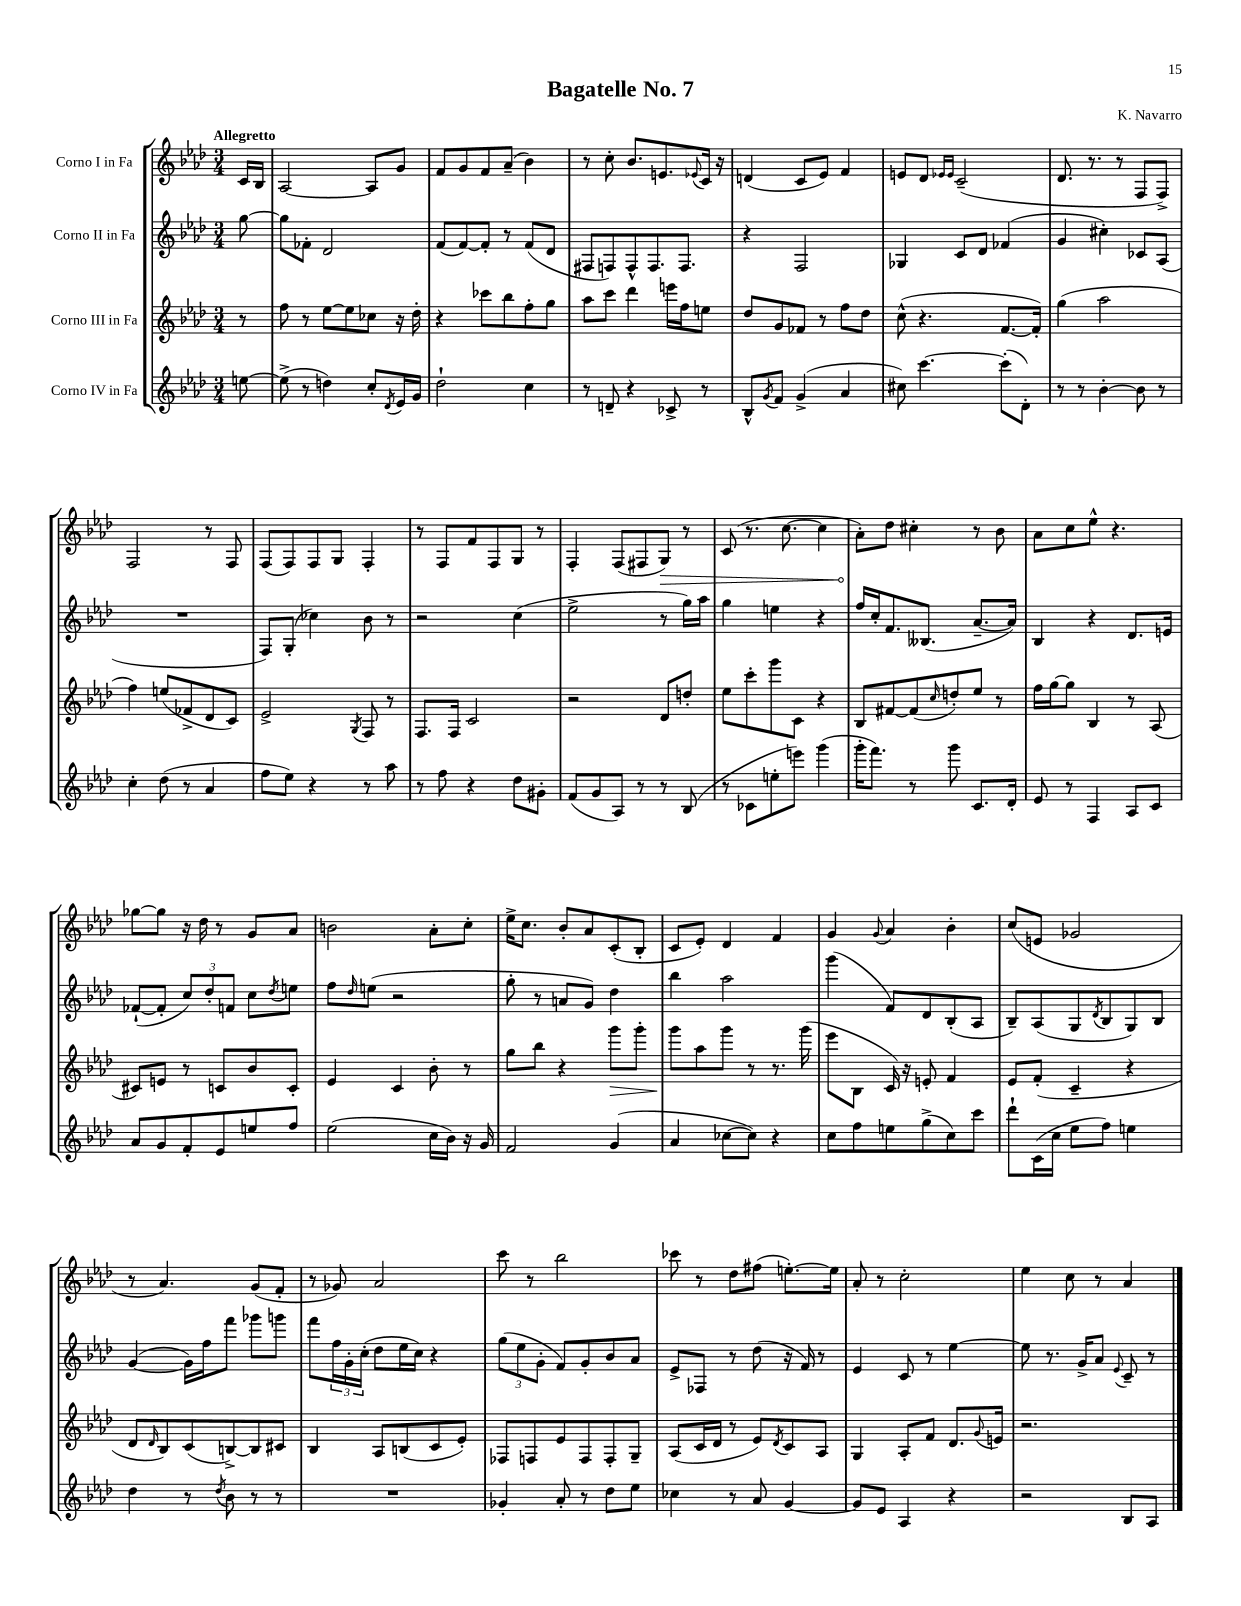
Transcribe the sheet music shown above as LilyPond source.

\header { title = "Bagatelle No. 7" composer = "K. Navarro" }
<<
\new StaffGroup <<
\new Staff = "s0" \with { instrumentName = "Corno I in Fa" } {
    \clef treble \key aes \major \numericTimeSignature \time 3/4 \partial 8 \tempo "Allegretto"
    c'16 bes16 |
    aes2~ aes8 g'8 |
    f'8 g'8 f'8 aes'8--( bes'4) |
    r8 c''8-. bes'8. e'8. \appoggiatura { ees'8 } c'16 r16 |
    d'4( c'8 ees'8) f'4 |
    e'8 des'8 \grace { ees'16 ees'16 } c'2--( |
    des'8. r8. r8 f8 f8->) |
    f2 r8 f8 |
    f8( f8) f8 g8 f4-. |
    r8 f8 f'8 f8 g8 r8 |
    f4-. f8( fis8 \once \override Hairpin.circled-tip = ##t g8\>) r8 |
    c'8( r8. c''8.~ c''4 |
    aes'8-.\!) des''8 cis''4-. r8 bes'8 |
    aes'8 c''8 ees''8-^ r4. |
    ges''8~ ges''8 r16 des''16 r8 g'8 aes'8 |
    b'2 aes'8-. c''8-. |
    ees''16-> c''8. bes'8-. aes'8 c'8-.( bes8-. |
    c'8 ees'8-.) des'4 f'4 |
    g'4 \appoggiatura { g'8 } aes'4 bes'4-. |
    c''8( e'8 ges'2 |
    r8 aes'4.) g'8( f'8-. |
    r8 ges'8) aes'2 |
    c'''8 r8 bes''2 |
    ces'''8 r8 des''8 fis''8( e''8.~-.) e''16 |
    aes'8-. r8 c''2-. |
    ees''4 c''8 r8 aes'4 \bar "|." |
}
\new Staff = "s1" \with { instrumentName = "Corno II in Fa" } {
    \clef treble \key aes \major \numericTimeSignature \time 3/4 \partial 8
    g''8~ |
    g''8 fes'8-. des'2 |
    f'8( f'8~) f'8-. r8 f'8( des'8 |
    fis8 f8) f8-^ f8. f8. |
    r4 f2 |
    ges4 c'8 des'8 fes'4( |
    g'4 cis''4-.) ces'8 aes8( |
    R2. |
    f8) g8-.( ces''4) bes'8 r8 |
    r2 c''4( |
    ees''2-> r8 g''16) aes''16 |
    g''4 e''4 r4 |
    f''16 c''16-. f'8. beses8.( aes'8.~-- aes'16) |
    bes4 r4 des'8. e'16 |
    fes'8~-!( fes'8-. \tuplet 3/2 { c''8) des''8-. f'8 } c''8 \acciaccatura { des''8 } e''8 |
    f''8 \grace { des''16 } e''8( r2 |
    g''8-. r8 a'8 g'8) des''4 |
    bes''4 aes''2 |
    g'''4( f'8) des'8 bes8-.( aes8 |
    bes8--) aes8( g8 \acciaccatura { des'8 } bes8 g8) bes8 |
    g'4~( g'16) f''16 f'''8 ges'''8 g'''8 |
    f'''8 \tuplet 3/2 { f''16 g'16-. c''16-.( } des''8 ees''16 c''16) r4 |
    \tuplet 3/2 { g''8( ees''8 g'8-. } f'8) g'8-. bes'8 aes'8 |
    ees'8-> fes8 r8 des''8( r16 f'16) r8 |
    ees'4 c'8 r8 ees''4~ |
    ees''8 r8. g'16-> aes'8 \appoggiatura { ees'8 } c'8-- r8 \bar "|." |
}
\new Staff = "s2" \with { instrumentName = "Corno III in Fa" } {
    \clef treble \key aes \major \numericTimeSignature \time 3/4 \partial 8
    r8 |
    f''8 r8 ees''8~ ees''8 ces''8 r16 des''16-. |
    r4 ces'''8 bes''8 f''8-. g''8 |
    aes''8 c'''8 des'''4 e'''16 f''16 e''8 |
    des''8 g'8 fes'8 r8 f''8 des''8 |
    c''8-^( r4. f'8.~ f'16-.) |
    g''4( aes''2 |
    f''4) e''8( fes'8-> des'8 c'8) |
    ees'2-> \acciaccatura { g8 } f8 r8 |
    f8. f16 c'2 |
    r2 des'8 d''8-. |
    ees''8 c'''8-. g'''8 c'8 r4 |
    bes8 fis'8~ fis'8( \grace { c''16 } d''8-.) ees''8 r8 |
    f''16 g''16~ g''8 bes4 r8 aes8( |
    cis'8) e'8 r8 c'8 bes'8 c'8-. |
    ees'4 c'4 bes'8-. r8 |
    g''8 bes''8 r4 g'''8\> g'''8-. |
    g'''8\! aes''8 g'''8 r8 r8. g'''16( |
    ees'''8 bes8 c'16) r16 e'8-. f'4 |
    ees'8 f'8-.( c'4-- r4 |
    des'8 \grace { des'16 } bes8) c'8( b8~->) b8 cis'8 |
    bes4 aes8 b8( c'8 ees'8-.) |
    fes8 f8 ees'8 f8 f8-. g8-- |
    aes8( c'16 des'16 r8 ees'8) \acciaccatura { des'8 } c'8 aes8 |
    g4 aes8-. f'8 des'8. \appoggiatura { g'8 } e'16 |
    r2. \bar "|." |
}
\new Staff = "s3" \with { instrumentName = "Corno IV in Fa" } {
    \clef treble \key aes \major \numericTimeSignature \time 3/4 \partial 8
    e''8~ |
    e''8->( r8 d''4) c''8-. \acciaccatura { des'8 } ees'16 g'16 |
    des''2-! c''4 |
    r8 d'8-- r4 ces'8-> r8 |
    bes8-^ \acciaccatura { g'8 } f'8 g'4->( aes'4 |
    cis''8) c'''4.~ c'''8-.( des'8-.) |
    r8 r8 bes'4~-. bes'8 r8 |
    c''4-. des''8( r8 aes'4 |
    f''8 ees''8) r4 r8 aes''8 |
    r8 f''8 r4 des''8 gis'8-. |
    f'8( g'8 aes8) r8 r8 bes8( |
    r8 ces'8 e''8-. e'''8) g'''4( |
    g'''16-. f'''8.) r8 g'''8 c'8. des'16-. |
    ees'8 r8 f4 aes8 c'8 |
    aes'8 g'8 f'8-. ees'8 e''8 f''8 |
    ees''2( c''16 bes'16) r16 g'16 |
    f'2 g'4( |
    aes'4 ces''8~ ces''8) r4 |
    c''8 f''8 e''8 g''8->( c''8) c'''8 |
    des'''8-! c'16( c''16 ees''8 f''8) e''4 |
    des''4 r8 \acciaccatura { des''8 } bes'8 r8 r8 |
    R2. |
    ges'4-. aes'8-. r8 des''8 ees''8 |
    ces''4 r8 aes'8 g'4~ |
    g'8 ees'8 aes4 r4 |
    r2 bes8 aes8 \bar "|." |
}
>>
>>
\layout { \context { \Score \remove "Bar_number_engraver" } }
